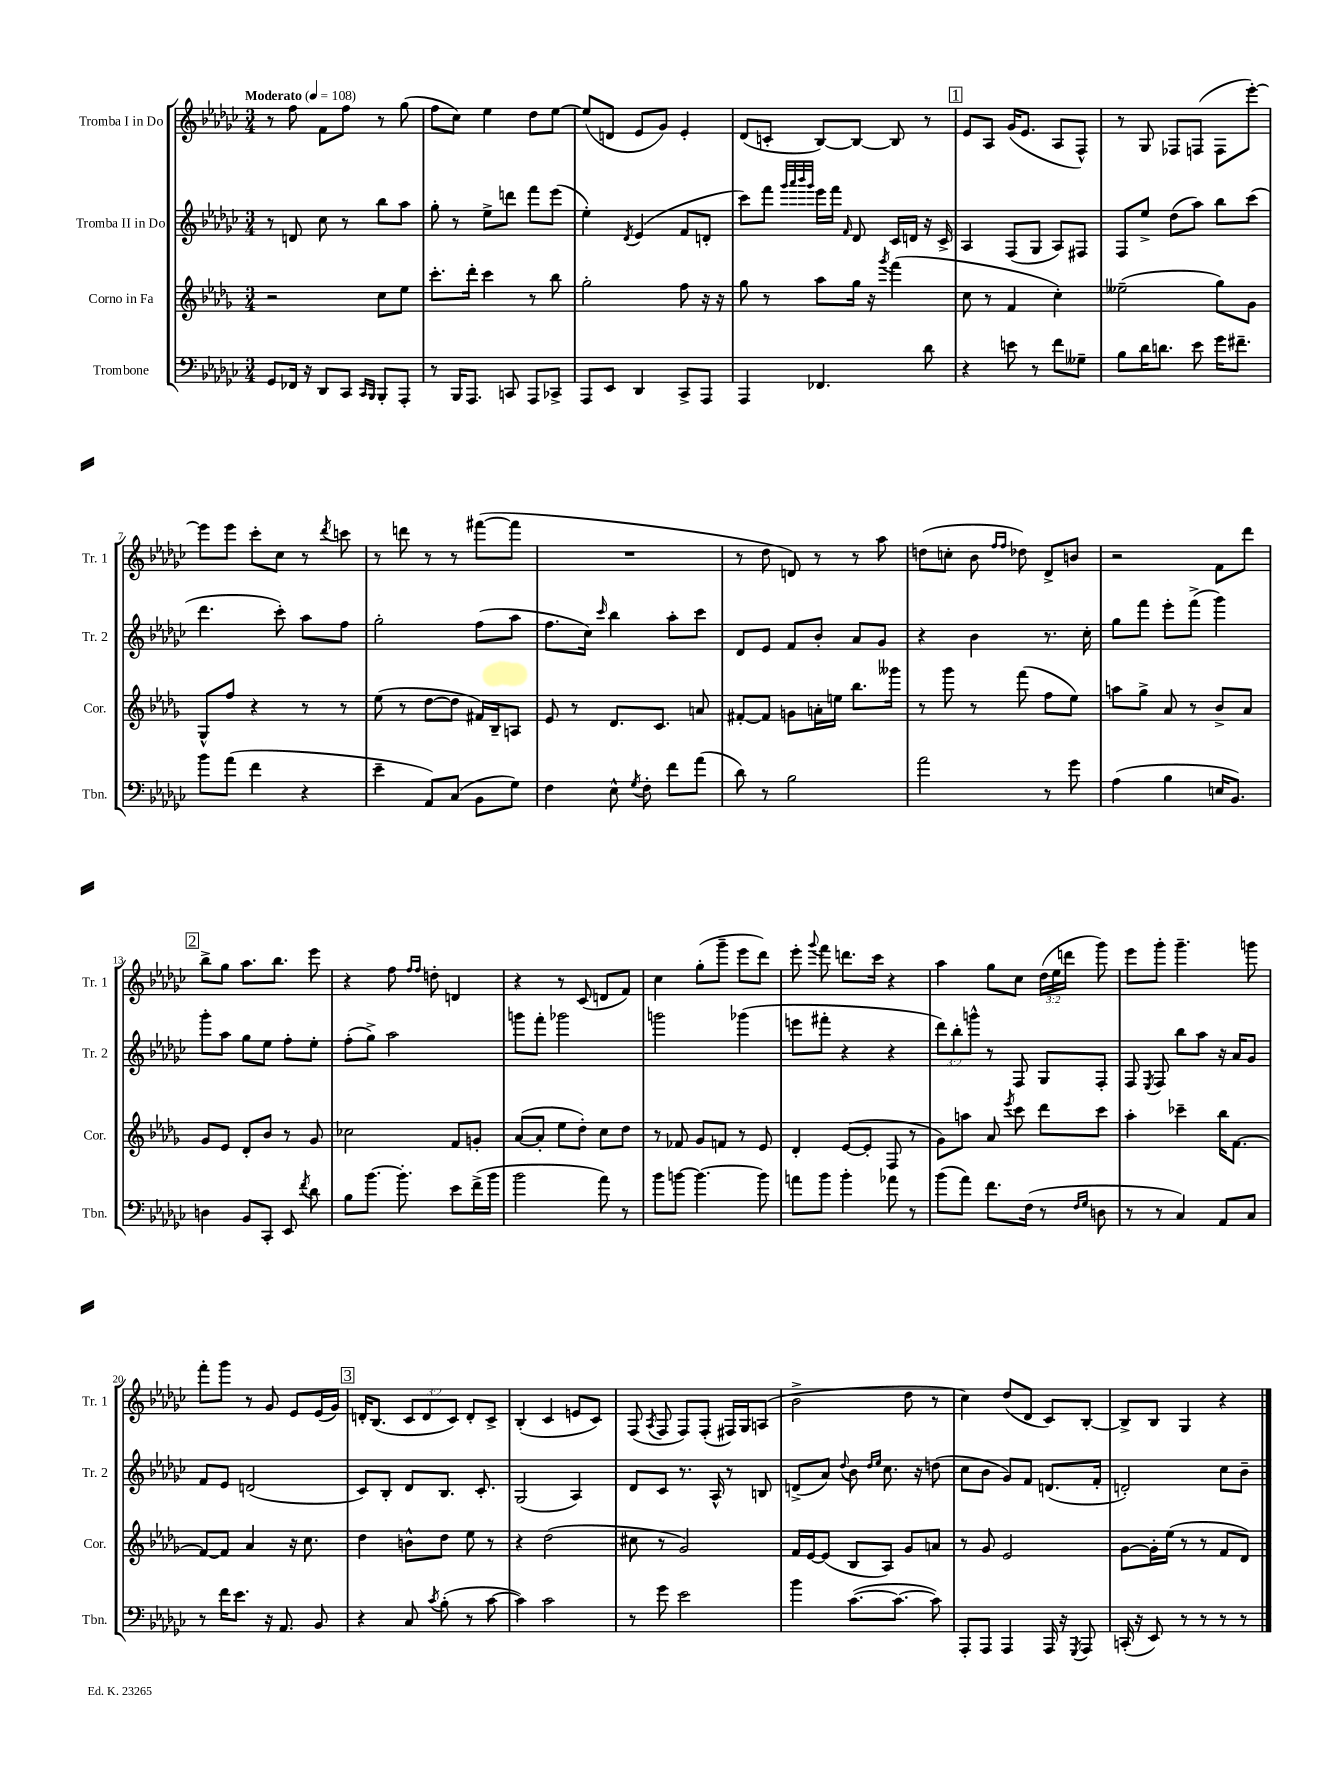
<<
\new StaffGroup <<
\new Staff = "s0" \with { instrumentName = "Tromba I in Do" shortInstrumentName = "Tr. 1" } {
    \clef treble \key ges \major \numericTimeSignature \time 3/4 \override Staff.TupletNumber.text = #tuplet-number::calc-fraction-text \tempo "Moderato" 4 = 108
    \autoBeamOff r8 f''8 f'8[ f''8] r8 ges''8( |
    f''8[ ces''8]) ees''4 des''8[ ees''8]~ |
    ees''8[( d'8] ees'8[ ges'8]) ees'4-. |
    des'8[( c'8]-. bes8[~) bes8]~ bes8 r8 |
    \mark \markup { \box "1" } ees'8[ aes8] ges'16[( ees'8.] aes8[ f8]-^) |
    r8 ges8 fes8[ f8]( f8[ ees'''8]~-.) |
    ees'''8[ ees'''8] ces'''8[-. ces''8] r8 \acciaccatura { des'''8 } c'''8 |
    r8 d'''8 r8 r8 fis'''8[~( fis'''8] |
    R2. |
    r8 des''8 d'8) r8 r8 aes''8 |
    d''8[( c''8]-. bes'8 \grace { f''16[ f''16] } des''8) des'8[-> b'8] |
    r2 f'8[ des'''8] |
    \mark \markup { \box "2" } bes''8[-> ges''8] aes''8.[ bes''8.] ees'''8 |
    r4 f''8 \grace { f''16[ f''16] } d''8-. d'4 |
    r4 r8 ces'8( d'8[ f'8]) |
    ces''4 ges''8[-.( ges'''8]-- ees'''8[ des'''8]) |
    ees'''8-. \appoggiatura { ges'''8 } f'''8 d'''8.[ ces'''16] r4 |
    aes''4 ges''8[ ces''8] \tuplet 3/2 { des''16[( ees''16 d'''16] } ges'''8) |
    ees'''8[ ges'''8]-. ges'''4.-- g'''8 |
    f'''8[-. ges'''8] r8 ges'8 ees'8[ ees'16( ges'16]) |
    \mark \markup { \box "3" } d'16[-. bes8.]( \tuplet 3/2 { ces'8[ d'8 ces'8]) } d'8[-. ces'8]-> |
    bes4-.( ces'4 e'8[ ces'8]) |
    f8( \acciaccatura { aes8 } f8 f8[) f8]-.( fis16[) ges16 a8]( |
    bes'2-> des''8 r8 |
    ces''4) des''8[( des'8] ces'8[) bes8]~-. |
    bes8[-> bes8] ges4 r4 \bar "|." |
}
\new Staff = "s1" \with { instrumentName = "Tromba II in Do" shortInstrumentName = "Tr. 2" } {
    \clef treble \key ges \major \numericTimeSignature \time 3/4 \override Staff.TupletNumber.text = #tuplet-number::calc-fraction-text
    \autoBeamOff r8 d'8 ces''8 r8 bes''8[ aes''8] |
    ges''8-. r8 ees''8[-> d'''8] f'''8[ ees'''8]( |
    ees''4-.) \acciaccatura { des'8 } ees'4( f'8[ d'8]-. |
    ces'''8[) f'''8] \grace { ges'''32[ aes'''32 bes'''32 ges'''32] } ees'''16[ f'''16] \grace { f'16 } des'8 ces'16[ d'16] r16 ces'16-> |
    \mark \markup { \box "1" } aes4 f8[( ges8] aes8[) fis8] |
    f8[ ees''8]-> des''8[( aes''8]) bes''8[ ces'''8]( |
    des'''4. ces'''8-.) aes''8[ f''8] |
    ges''2-. f''8[( aes''8] |
    f''8.[ ces''16]) \grace { ces'''16 } bes''4 aes''8[-. ces'''8] |
    des'8[ ees'8] f'8[ bes'8]-. aes'8[ ges'8] |
    r4 bes'4 r8. ces''16-. |
    ges''8[ f'''8] ees'''8[-. f'''8]->( ges'''4) |
    \mark \markup { \box "2" } ges'''8[-. aes''8] ges''8[ ees''8] f''8[-. ees''8]-. |
    f''8[-.( ges''8]->) aes''2 |
    g'''8[ f'''8]-. ges'''2 |
    g'''2 ges'''4( |
    e'''8[ fis'''8]-. r4 r4 |
    \tuplet 3/2 { des'''8[) bes''8-. g'''8]-^ } r8 f8 ges8[ f8]-. |
    f8 \acciaccatura { ees8 } f8 bes''8[ aes''8] r16 aes'16[ ges'8] |
    f'8[ ees'8] d'2( |
    \mark \markup { \box "3" } ces'8[) bes8]-. des'8[ bes8.] ces'8.-. |
    ges2( aes4) |
    des'8[ ces'8] r8. aes16-^ r8 b8 |
    d'8[->( aes'8]) \appoggiatura { des''8 } bes'8 \grace { des''16[ ees''16] } ces''8. r16 d''8( |
    ces''8[ bes'8] ges'8[) f'8] d'8.[( f'16]-. |
    d'2-.) ces''8[ bes'8]-- \bar "|." |
}
\new Staff = "s2" \with { instrumentName = "Corno in Fa" shortInstrumentName = "Cor." } {
    \clef treble \key des \major \numericTimeSignature \time 3/4
    \autoBeamOff r2 c''8[ ees''8] |
    c'''8.[-. des'''16]-. c'''4 r8 bes''8 |
    ges''2-. f''8 r16 r16 |
    ges''8 r8 aes''8[ ges''16] r16 \acciaccatura { ges'''8 } f'''4( |
    \mark \markup { \box "1" } c''8 r8 f'4 c''4-.) |
    eeses''2--( ges''8[) ges'8] |
    ges8[-^ f''8] r4 r8 r8 |
    ees''8( r8 des''8[~ des''8] fis'16[) bes16-- a8] |
    ees'8 r8 des'8.[ c'8.] a'8 |
    fis'8[~-. fis'8] g'8[ a'16-. e''16] bes''8.[ geses'''16] |
    r8 ges'''8 r8 f'''8( f''8[ ees''8]) |
    a''8[ ges''8]-> aes'8 r8 bes'8[-> aes'8] |
    \mark \markup { \box "2" } ges'8[ ees'8] des'8[-. bes'8] r8 ges'8 |
    ces''2 f'8[ g'8]-. |
    aes'8[~( aes'8]-. ees''8[ des''8]-.) c''8[ des''8] |
    r8 fes'8 ges'8[ f'8] r8 ees'8 |
    des'4-. ees'8[~( ees'8]-. f8 r8 |
    ges'8[) a''8] aes'8 \acciaccatura { ees'''8 } c'''8 des'''8[ c'''8] |
    aes''4-. ces'''4-- bes''16[ f'8.]~ |
    f'8[~ f'8] aes'4 r16 c''8. |
    \mark \markup { \box "3" } des''4 b'8[-^ des''8] ees''8 r8 |
    r4 des''2( |
    cis''8 r8 ges'2) |
    f'16[ ees'16~ ees'8]( bes8[ aes8]) ges'8[ a'8] |
    r8 ges'8 ees'2 |
    ges'8[~ ges'16-. ees''16]( r8 r8 f'8[ des'8]) \bar "|." |
}
\new Staff = "s3" \with { instrumentName = "Trombone" shortInstrumentName = "Tbn." } {
    \clef bass \key ges \major \numericTimeSignature \time 3/4
    \autoBeamOff ges,8[ fes,16] r16 des,8[ ces,8] \grace { ces,16[ bes,,16] } bes,,8[-. aes,,8]-. |
    r8 bes,,16[ aes,,8.] c,8 aes,,8[ ces,8]-> |
    aes,,8[ ees,8] des,4 ces,8[-> aes,,8] |
    aes,,4 fes,4. des'8 |
    \mark \markup { \box "1" } r4 e'8 r8 f'8[ geses8]-- |
    bes8[ des'16 d'8.] ees'8 ges'16[ fis'8.]-- |
    bes'8[ aes'8]( f'4 r4 |
    ees'4-- aes,8[) ces8]( bes,8[ ges8]) |
    f4 ees8-^ \acciaccatura { ges8 } f8-. f'8[ aes'8]( |
    des'8) r8 bes2 |
    aes'2 r8 ges'8 |
    aes4( bes4 e16[ bes,8.]) |
    \mark \markup { \box "2" } d4 bes,8[ ces,8]-. ees,8 \acciaccatura { f'8 } des'8 |
    bes8[ bes'8.]~ bes'8.-. ees'8[ f'16->( bes'16] |
    bes'2 aes'8) r8 |
    bes'8[ b'8]~ b'4.~ b'8 |
    a'8[ bes'8] bes'4-. aes'8 r8 |
    bes'8[( aes'8]) f'8.[ f16]( r8 \grace { f16[ ges16] } d8 |
    r8 r8 ces4) aes,8[ ces8] |
    r8 f'16[ ees'8.] r16 aes,8. bes,8 |
    \mark \markup { \box "3" } r4 ces8 \acciaccatura { ces'8 } bes8-.( r8 ces'8~ |
    ces'4) ces'2 |
    r8 ges'8 ees'2 |
    bes'4 ces'8.[~( ces'8.]~ ces'8) |
    aes,,8[-. aes,,8] aes,,4 aes,,16 r16 \acciaccatura { ges,,8 } aes,,8 |
    c,16-.( r16 ees,8) r8 r8 r8 r8 \bar "|." |
}
>>
>>
